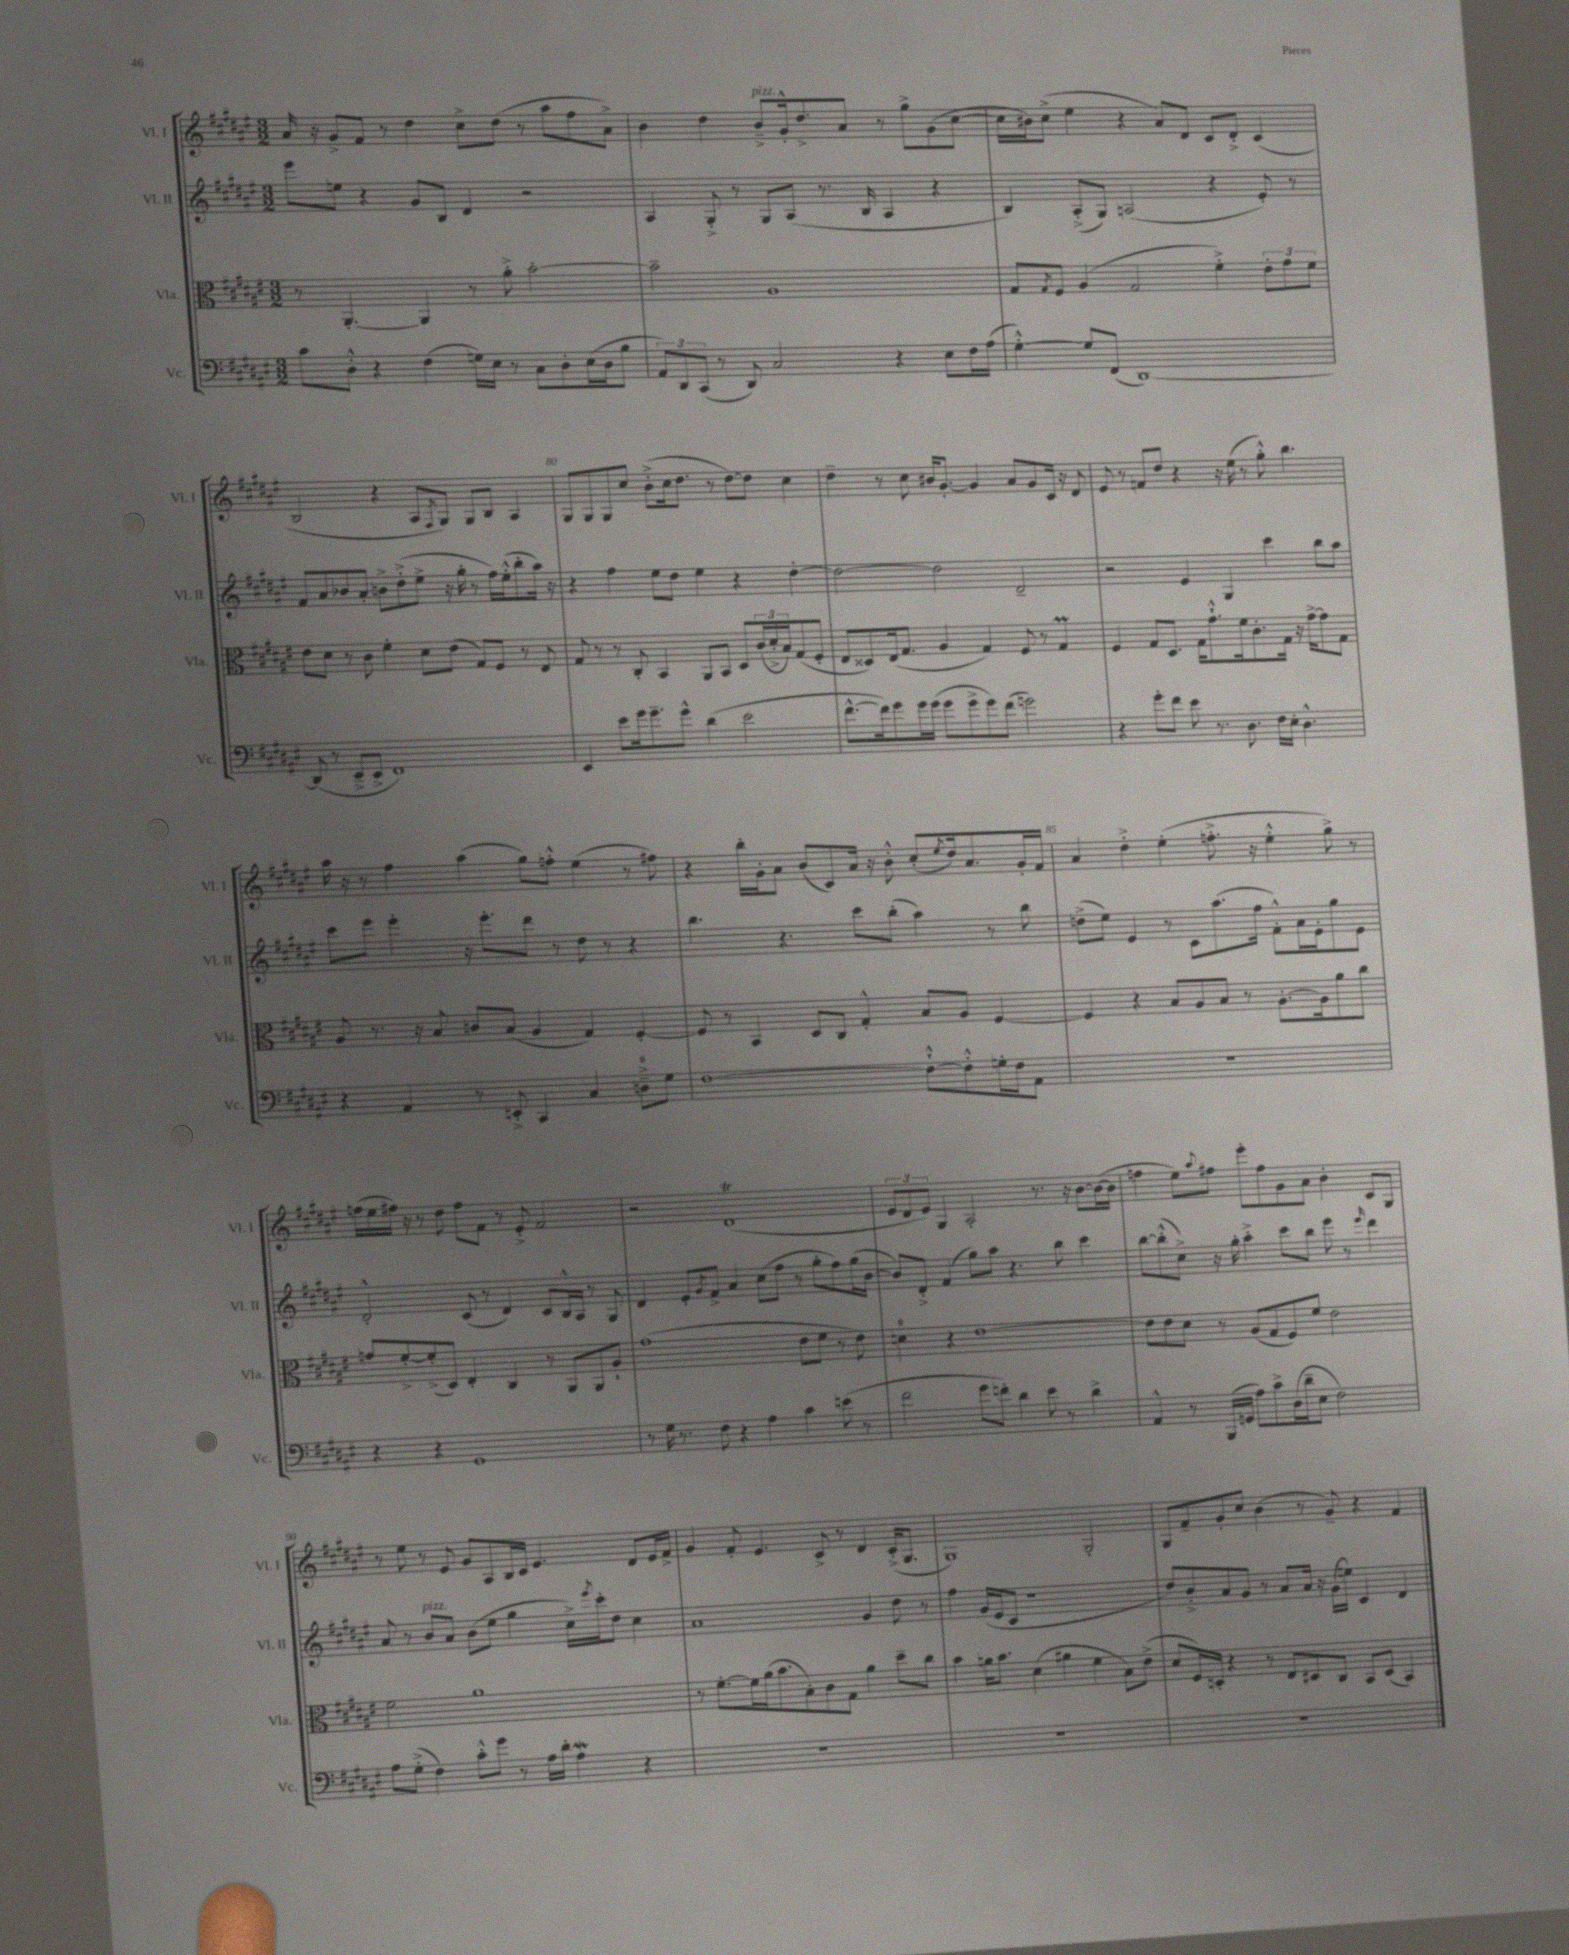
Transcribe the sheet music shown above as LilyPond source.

<<
\new StaffGroup <<
\new Staff = "s0" \with { instrumentName = "Vl. I" shortInstrumentName = "Vl. I" } {
    \clef treble \key fis \major \numericTimeSignature \time 3/2
    ais'16 r16 gis'8-> fis'8 r8 dis''4 cis''8-> dis''8( r8 ais''8 fis''8 ais'8->) |
    b'4 dis''4 b'8--->^\markup { \italic "pizz." } gis'16-.-^ dis''8.-> ais'8 r8 gis''8-> gis'8( cis''8~ |
    cis''16 bis'16) cis''8->( eis''4 r4 ais'8) dis'8 cis'8 dis'8-.-> cis'4( |
    b2 r4 ais8 \acciaccatura { fis8 } gis8) gis8 b8 ais4 |
    gis8 gis8 gis8 cis''8 b'8-.->( cis''16 dis''8. r8 dis''8~) dis''8 cis''4 |
    dis''4-- r8 cis''8 bis'16 gis'8.~-. gis'4 ais'8 gis'8 cis'16 r16 dis'8 |
    eis'8 r8 f'8 dis''8 r4 r16 eis''16( r8 gis''8-.-^) b''4. |
    ais''16 r16 r8 fis''4 ais''4( gis''8) f''8-.-^ eis''4( r8 fis''8) |
    r4 b''16-. gis'16-. ais'8 b'8( cis'8) ais'16 r16 b'8-.-^ cis''8-.( \acciaccatura { eis''8 } dis''16) ais'8. gis'16-. fis'16 |
    ais'4 dis''4-.-> eis''4-.( f''8.-.-> r16 eis''4-.-^ gis''8->) r8 |
    f''16( eis''16 fis''16) r16 r8 dis''8 fis''8 fis'8 r8 eis'8-.-> fis'2 |
    r2 dis'1\trill( |
    \tuplet 3/2 { eis'8 dis'8 eis'8) } gis4 ais2-. r8. r16 b'8~ b'16~( b'16 |
    f''4 eis''8) \appoggiatura { ais''8 } fis''8 eis'''8-. fis''8 gis'8 ais'8 b'4-. cis'8 gis8 |
    r8 eis''8 r8 eis'8 gis'8 ais8 b16 cis'16 eis'4. dis'8 eis'16 fis'16-> |
    gis'4 fis'8-. eis'4. cis'8-> r8 dis'4 cis'16-.->( gis8. |
    gis1) gis2-. |
    gis8 fis'8-- gis'8-. cis''8 b'4( r8 gis'8--) r4 fis'4 \bar "|." |
}
\new Staff = "s1" \with { instrumentName = "Vl. II" shortInstrumentName = "Vl. II" } {
    \clef treble \key fis \major \numericTimeSignature \time 3/2
    eis'''8 e''8 r4 gis'8 b8 dis'4 r2 |
    ais4 gis8-.-> r8 gis8 ais8( r8. b16 ais4 r4 |
    b4) ais8-.->( gis8) a2( r4 eis'8-.) r8 |
    fis'8 ais'8 bes'8 ais'8-. b'8-> dis''8-.->( eis''8-> r16 gis''16-. r8 fis''16) eis''16-.-^( b''8-. ais''16) r16 |
    r4 fis''4 eis''8 dis''8 eis''4 r4 dis''4~-. |
    dis''2~ dis''2 dis'2-- |
    r2 eis'4 gis4 cis'''4 b''8 ais''8 |
    cis'''8 eis'''8 eis'''4-. r16 eis'''8.-. dis'''8 r8 dis''8 r8 r4 |
    b''4. r4. cis'''8 b''8-.( ais''4) r8 b''8 |
    d''8->( eis''8) eis'4 r8 cis'8 ais''8.( fis''16 fis'8-.-^) ais'16 eis'16-. gis''8 eis'8 |
    dis'2-.-^ cis'8( r8 dis'4) cis'8 b16-^ ais16 r8 gis8 |
    dis'4 eis'8-. \acciaccatura { gis'8 } fis'8-> ais'4 cis''8( fis''8 r8 gis''8-. fis''8) gis''16( b'16~ |
    b'8) dis'8-.-> fis'4( gis''8) ais''8 r4. b''8 cis'''4 |
    b''8~ b''8-.-^( cis''8->) r16 gis''16-. ais''4-.-> cis'''8 b''8 eis'''8 r8 \grace { eis'''16 } dis'''4 |
    ais'8 r8 b'8^\markup { \italic "pizz." } ais'8 b'8( eis''8 gis''4 cis''16->) \acciaccatura { eis'''8 } cis'''16-. dis''8 cis''4 |
    ais'1 gis'4 dis''8 r8 |
    fis''4 gis'16( eis'16 cis'8 r1 |
    dis''8) b'8-.-> ais'8 gis'8 r8 ais'8 ais'16 r16 gis'16( e''16) cis'4 dis'4 \bar "|." |
}
\new Staff = "s2" \with { instrumentName = "Vla." shortInstrumentName = "Vla." } {
    \clef alto \key fis \major \numericTimeSignature \time 3/2
    r8 ais,4.~-. ais,4 r8 ais'8-.-> b'2~-. |
    b'2-- ais1 |
    gis8 \acciaccatura { gis8 } fis8 ais4( gis2 fis'4-.->) \tuplet 3/2 { eis'8-. gis'8 fis'8 } |
    eis'8 dis'8 r8 cis'8 fis'4-. dis'8 eis'8( gis8) fis8 r8 eis8 |
    gis8 r8 r8 cis8-. b,4 ais,8 b,8 dis8 \tuplet 3/2 { cis'16( dis'16-.-> b16) } gis8( fis8-. |
    eis8 disis8) eis16( gis8. ais4 gis4) fis8 r8 gis4\prall |
    fis4 gis8 dis8. gis16 gis'8.-!-^ fis'16 cis'8.-. gis16 r16 gis'16~-> gis'8 gis8 |
    ais8 r8. r16 b8 c'8 b8( ais4 gis4) fis4~-. |
    fis8 r8 b,4 dis8 cis8 gis4-.-^ b8 ais8 fis4~ |
    fis4 r4 b8 ais8 b8 r8 ais8.~-. ais16 ais'8 cis''8 |
    g'8 fis'8~-.-> fis'8-.->( dis8) eis4-. cis4 r8 ais,8 ais,8 ais8-! |
    gis'1( eis'8 fis'8 r8 eis'8) |
    d'4-0 r4 eis'1~ |
    eis'8 eis'8 dis'8 r8 ais8( gis8 fis8) fis'8 eis'2 |
    fis'2 ais'1 |
    r8 fis'8.~-. fis'16 ais'16( b'8. b8-.) cis'8 gis8 ais'4 dis''8-- cis''8 |
    b'4 a'16 b'8. dis'4( ais'4 fis'4 b8) eis'8->( |
    dis'8 fis16) d16-. r4 r8 eis8 dis8 cis8 b,8 dis8( b,4) \bar "|." |
}
\new Staff = "s3" \with { instrumentName = "Vc." shortInstrumentName = "Vc." } {
    \clef bass \key fis \major \numericTimeSignature \time 3/2
    cis'8 dis8-.-^ r4 fis4( g16) eis16 r8 cis8 dis8-. eis16( dis16 b8 |
    \tuplet 3/2 { ais,8) dis,8 cis,8( } r8 dis,8) cis2 r4 eis8 fis16 ais16( |
    gis4~-.-^) gis8 fis,8( dis,1~) |
    dis,8( r8 eis,8---> eis,8-> fis,1) |
    eis,4 eis'8 gis'16 gis'8.-- gis'8-^ dis'4( eis'2 |
    fis'8.~-^ fis'16) gis'8 gis'16 gis'16( gis'8 gis'8-> gis'8) fis'8( g'2) |
    r4 gis'8-. fis'8 eis'8 r8. dis8. fis16 eis16-. dis4.-^ |
    r4 ais,4 r8 e,8-.-> cis,4 cis4 d8-0---> gis8 |
    fis1~ fis8~-!-^ fis8-.-^ g16-. fis16 ais,8 |
    R1. |
    r4 r4 gis,1 |
    r8 gis16 r8. fis8 r4 ais4 cis'4 e'8( r8 |
    fis'2 gis'8 f'8-.) dis'4 eis'8 r8 dis'4-> |
    ais,4-^ r8 b,,16( g,16 ais8) cis'8-> dis16( dis'16-- eis8 fis2) |
    ais8 gis8-.->( fis4) cis'8-.-^ gis'8 r8 ais16 dis'16-. ais4\mordent r4 |
    R1. |
    R1. |
    R1. \bar "|." |
}
>>
>>
\layout { \context { \Score currentBarNumber = #76 \override BarNumber.break-visibility = ##(#f #t #t) barNumberVisibility = #(every-nth-bar-number-visible 5) } }
